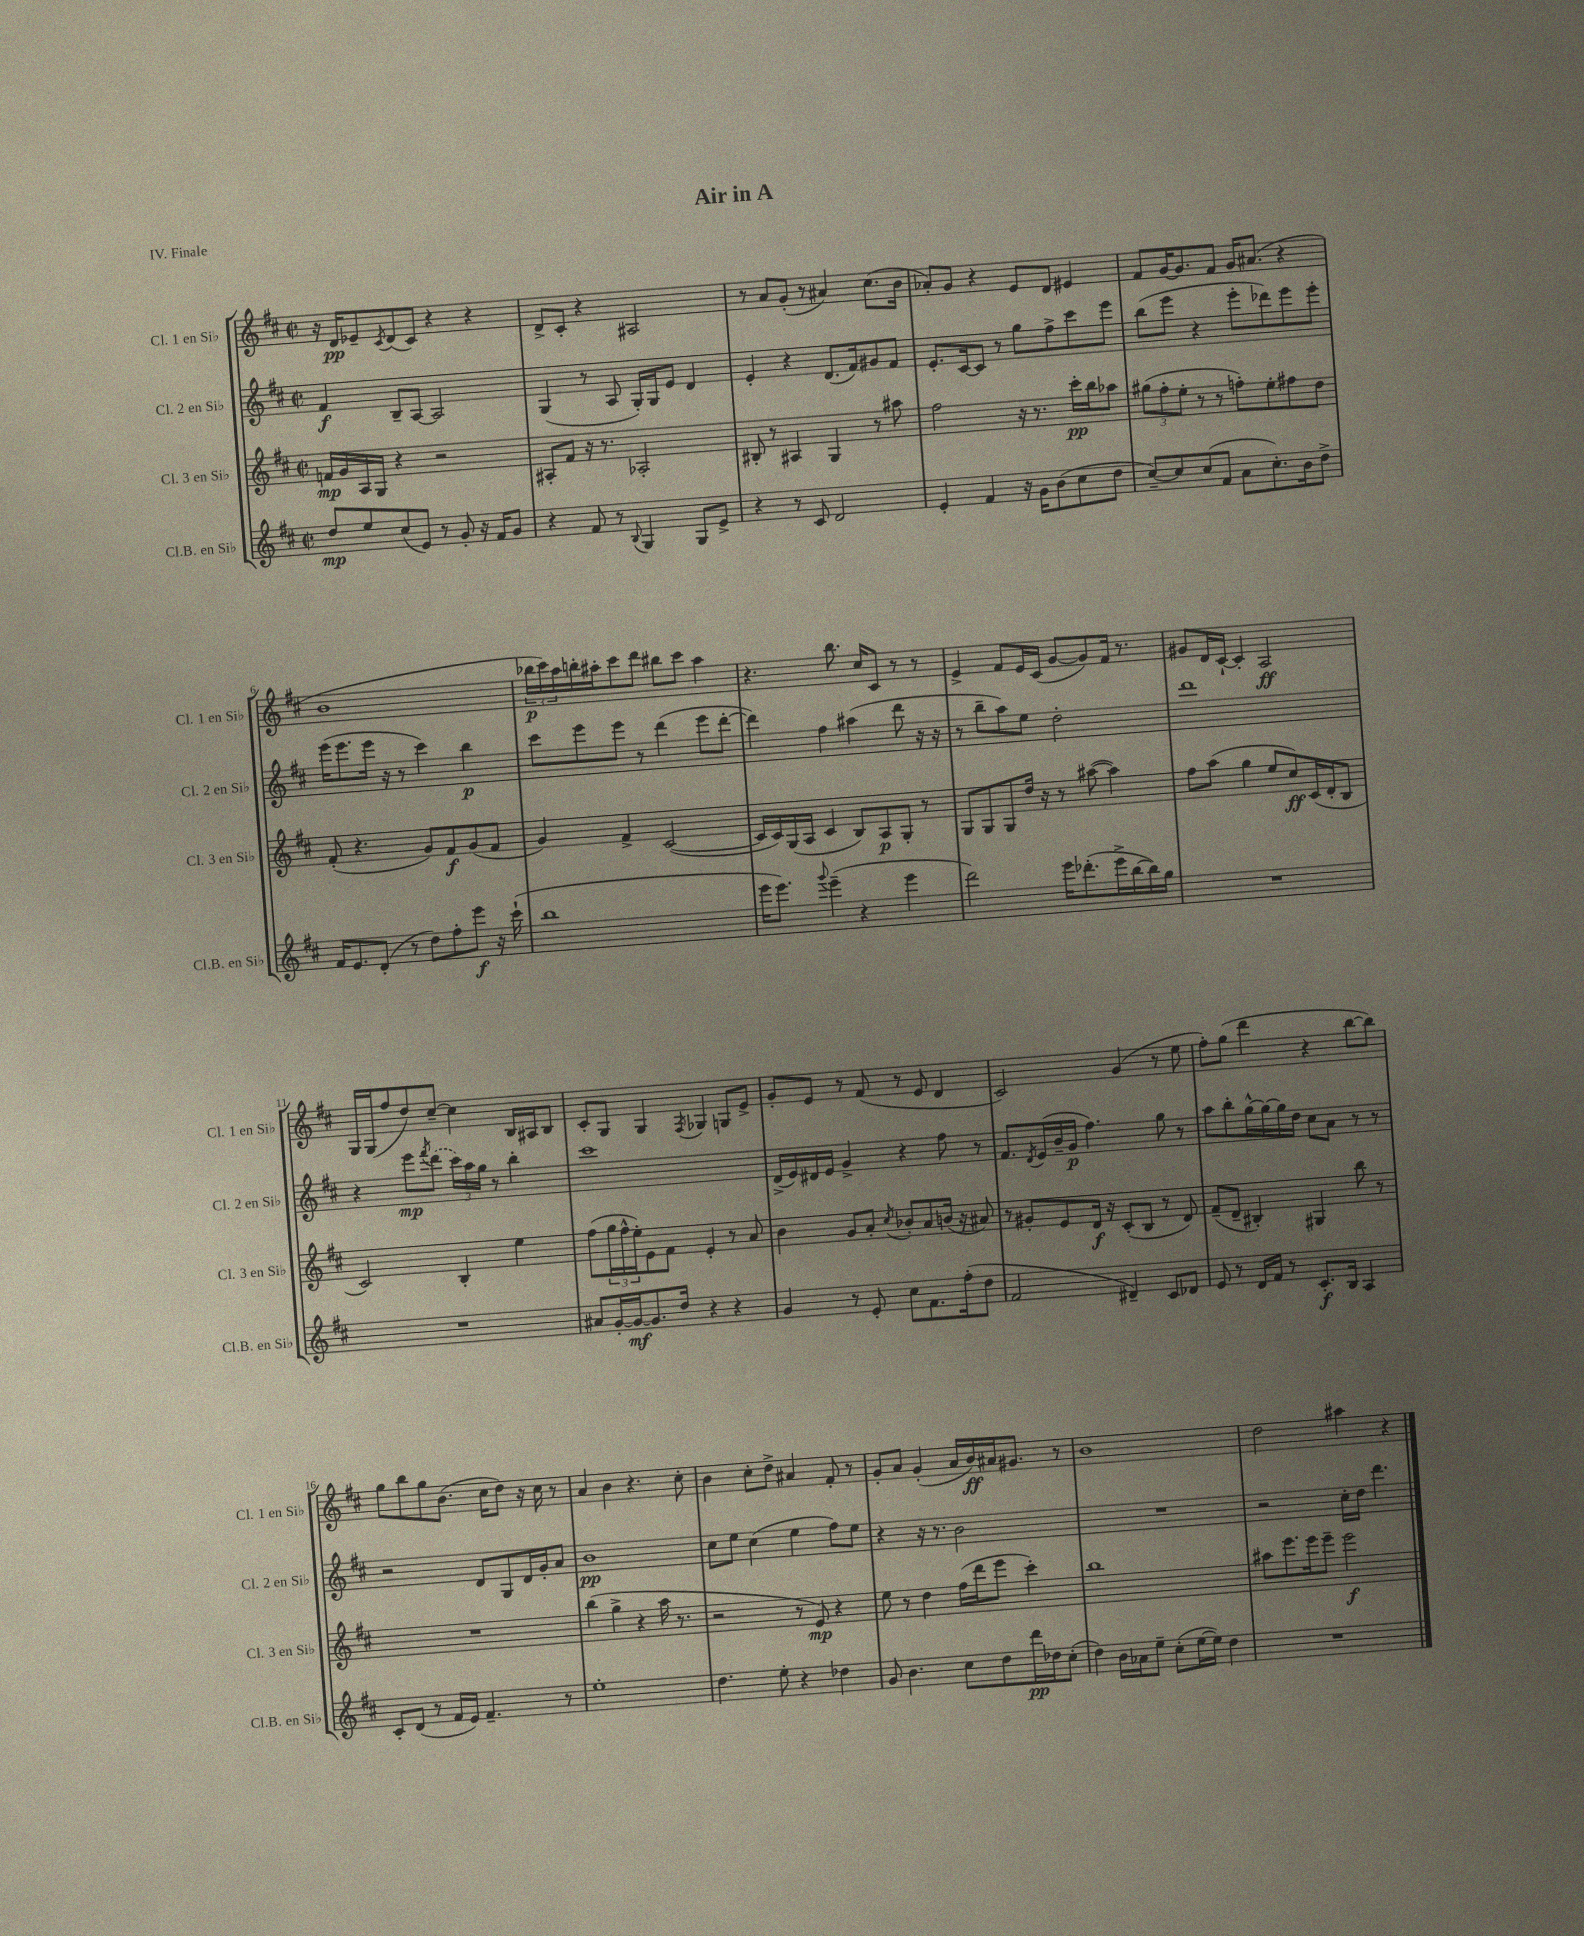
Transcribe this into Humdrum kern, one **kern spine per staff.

**kern	**dynam	**kern	**dynam	**kern	**dynam	**kern	**dynam
*part4	*part4	*part3	*part3	*part2	*part2	*part1	*part1
*staff4	*staff4	*staff3	*staff3	*staff2	*staff2	*staff1	*staff1
*I"Cl.B. en Si♭	*	*I"Cl. 3 en Si♭	*	*I"Cl. 2 en Si♭	*	*I"Cl. 1 en Si♭	*
*I'Cl.B. en Si♭	*	*I'Cl. 3 en Si♭	*	*I'Cl. 2 en Si♭	*	*I'Cl. 1 en Si♭	*
*clefG2	*	*clefG2	*	*clefG2	*	*clefG2	*
*k[f#c#]	*	*k[f#c#]	*	*k[f#c#]	*	*k[f#c#]	*
*M2/2	*	*M2/2	*	*M2/2	*	*M2/2	*
*met(c|)	*	*met(c|)	*	*met(c|)	*	*met(c|)	*
=1	=1	=1	=1	=1	=1	=1	=1
8dd/L	mp	16fn/LL	mp	4f#/	f	16r	.
.	.	16g/	.	.	.	16d/KL	pp
8ee/	.	16A/	.	.	.	8e-X~/	.
.	.	16G/JJ	.	.	.	.	.
.	.	.	.	.	.	8qc#/	.
(8cc#/	.	4r	.	8B~/L	.	(8d/	.
8e/J)	.	.	.	[8A/J	.	8c#/J)	.
8r	.	2r	.	2A/]	.	4r	.
8g'/	.	.	.	.	.	.	.
16r	.	.	.	.	.	4r	.
16f#/KL	.	.	.	.	.	.	.
8g/J	.	.	.	.	.	.	.
=2	=2	=2	=2	=2	=2	=2	=2
4r	.	8A#X'/L	.	(4G/	.	8d^/L	.
.	.	8f#/J	.	.	.	8c#'/J	.
8f#/	.	16r	.	8r	.	4r	.
.	.	8.r	.	.	.	.	.
8r	.	.	.	8A/	.	.	.
8qqB/	.	.	.	.	.	.	.
4G/	.	2A-X'/	.	16G'/LL)	.	2A#X/	.
.	.	.	.	16G/J	.	.	.
.	.	.	.	8e/J	.	.	.
8G/L	.	.	.	4d/	.	.	.
8e^/J	.	.	.	.	.	.	.
=3	=3	=3	=3	=3	=3	=3	=3
4r	.	8B#X'/	.	4e'/	.	8r	.
.	.	8r	.	.	.	8a/L	.
8r	.	4A#X/	.	4r	.	(8g'/J	.
8c#/	.	.	.	.	.	8r	.
2d/	.	4G/	.	(8.d/L	.	4a#X/)	.
.	.	.	.	16f#/k)	.	.	.
.	.	8r	.	8g#X/	.	(8.cc#\L	.
.	.	8aa#X\	.	8f#/J	.	.	.
.	.	.	.	.	.	16b\Jk	.
=4	=4	=4	=4	=4	=4	=4	=4
4e'/	.	2ff#\	.	8.e'/L	.	8a-X'/L)	.
.	.	.	.	.	.	8g/J	.
.	.	.	.	[16c#/k	.	.	.
4f#/	.	.	.	8c#/J]	.	4r	.
.	.	.	.	8r	.	.	.
16r	.	16r	.	8gg\L	.	8e/L	.
16g\KL	.	8.r	.	.	.	.	.
(8b\	.	.	.	8ff#^\	.	8d/J	.
8cc#\	.	16ccc#'\LL	pp	8ccc#\	.	4e#X/	.
.	.	16bb\J	.	.	.	.	.
8dd\J	.	8aa-X\J	.	8eee\J	.	.	.
=5	=5	=5	=5	=5	=5	=5	=5
[8cc#~/L)	.	(12gg#X\L	.	(8bb\L	.	8f#/L	.
.	.	12ff#'\	.	.	.	.	.
8cc#/]	.	.	.	8eee\J	.	[16g/K	.
.	.	12ee'\J	.	.	.	.	.
.	.	.	.	.	.	8.g/]	.
(8cc#/	.	8r	.	4r	.	.	.
8f#/J	.	8r	.	.	.	8f#/J	.
8a\L	.	8ffn'\L)	.	8eee'\L	.	16g/KL	.
.	.	.	.	.	.	(8.a#X/J	.
8.cc#'\)	.	8ee'\	.	8ddd-X\)	.	.	.
.	.	8ff#X\	.	8eee\	.	4r	.
16b\k	.	.	.	.	.	.	.
8dd^\J	.	8dd\J	.	8eee'\J	.	.	.
!!LO:LB:g=z
=6	=6	=6	=6	=6	=6	=6	=6
16f#/KL	.	(8f#'/	.	(16eee\KL	.	1b	.
8.e/	.	.	.	8.eee\	.	.	.
.	.	4.r	.	.	.	.	.
(8d'/J	.	.	.	16eee\Jk	.	.	.
.	.	.	.	16r	.	.	.
8r	.	.	.	8r	.	.	.
8dd\L)	.	8g/L)	.	4ccc#\)	.	.	.
8ff#'\	.	8f#/	f	.	.	.	.
8eee\J	f	(8g/	.	4bb\	p	.	.
16r	.	8f#/J	.	.	.	.	.
(16ccc#`\	.	.	.	.	.	.	.
=7	=7	=7	=7	=7	=7	=7	=7
1bb	.	4g/)	.	8ccc#\L	.	24bb-X\LL	p
.	.	.	.	.	.	24ccc#\)	.
.	.	.	.	.	.	24aa\	.
.	.	.	.	8eee\	.	16bbn'\	.
.	.	.	.	.	.	16aa#X'\J	.
.	.	4f#^/	.	8eee\J	.	8ccc#\	.
.	.	.	.	8r	.	8ddd\J	.
.	.	([2c#/	.	(4ddd\	.	8bb#X\L	.
.	.	.	.	.	.	8ccc#\J	.
.	.	.	.	8eee\L	.	4aa#\	.
.	.	.	.	[8ddd'\J	.	.	.
=8	=8	=8	=8	=8	=8	=8	=8
16eee\KL	.	16c#/LL]	.	4ddd\])	.	4.r	.
8.eee\J)	.	16c#/)	.	.	.	.	.
.	.	(16G/	.	.	.	.	.
.	.	16A/JJ	.	.	.	.	.
8qqggg/	.	.	.	.	.	.	.
(4eee~\	.	4c#/	.	4ff#\	.	.	.
.	.	.	.	.	.	8.bb\	.
4r	.	8B/L)	.	(4aa#X\	.	.	.
.	.	.	.	.	.	16cc#/KL	.
.	.	8A/	p	.	.	8c#/J	.
4eee\	.	8G'/J	.	8ddd\	.	8r	.
.	.	8r	.	16r	.	8r	.
.	.	.	.	16r	.	.	.
=9	=9	=9	=9	=9	=9	=9	=9
2ddd\)	.	8G/L	.	8r	.	4e^/	.
.	.	8G/	.	8bb~\L	.	.	.
.	.	8G/	.	8aa\)	.	8f#/L	.
.	.	16dd/Jk	.	8ee\J	.	16e/L	.
.	.	16r	.	.	.	(16c#/JJ	.
16eee\KL	.	8r	.	2dd'\	.	[8g/L	.
(8.ddd-X'\	.	.	.	.	.	.	.
.	.	([8aa#X\	.	.	.	8g/])	.
16eee^\L	.	4aa#\])	.	.	.	16f#/Jk	.
[16bb\	.	.	.	.	.	8.r	.
16bb\])	.	.	.	.	.	.	.
16gg\JJ	.	.	.	.	.	.	.
=10	=10	=10	=10	=10	=10	=10	=10
1r	.	8ff#\L	.	1ddd	.	8g#X/L	.
.	.	(8aa\J	.	.	.	16d/L	.
.	.	.	.	.	.	[16c#`/JJ	.
.	.	4gg\	.	.	.	4c#'/]	.
.	.	8ee/L	.	.	.	2A/	ff
.	.	8cc#/)	ff	.	.	.	.
.	.	(16c#/L	.	.	.	.	.
.	.	16d'/J	.	.	.	.	.
.	.	8B/J	.	.	.	.	.
!!LO:LB:g=z
=11	=11	=11	=11	=11	=11	=11	=11
1r	.	2c#/)	.	4r	.	16G/LL	.
.	.	.	.	.	.	(16G/J	.
.	.	.	.	.	.	8ff#/	.
.	.	.	.	8eee\L	mp	8dd/)	.
.	.	.	.	8qfff#/	.	.	.
.	.	.	.	(8ddd\J	.	[8cc#~/J	.
.	.	4B'/	.	24ccc#\LL)	.	4cc#\]	.
.	.	.	.	24aa\	.	.	.
.	.	.	.	24gg\JJ	.	.	.
.	.	.	.	8r	.	.	.
.	.	4ee\	.	4bb'\	.	16B/LL	.
.	.	.	.	.	.	16A#X/J	.
.	.	.	.	.	.	8B/J	.
=12	=12	=12	=12	=12	=12	=12	=12
8a#X/L	.	(8ff#\L	.	1ccc#	.	8c#'/L	.
[16g'/L	.	24gg\L	.	.	.	8G/J	.
.	.	24ff#^^\	.	.	.	.	.
16g/J_	mf	.	.	.	.	.	.
.	.	24ee'\J)	.	.	.	.	.
8.g/]	.	8e\	.	.	.	4G/	.
.	.	8f#\J	.	.	.	.	.
16dd/Jk	.	.	.	.	.	.	.
.	.	.	.	.	.	8qF#/	.
4r	.	4e'/	.	.	.	4G-X/	.
4r	.	8r	.	.	.	8Gn/L	.
.	.	8a/	.	.	.	8e^/J	.
=13	=13	=13	=13	=13	=13	=13	=13
4g/	.	4b\	.	(16d^/LL	.	8g'/L	.
.	.	.	.	16e/)	.	.	.
.	.	.	.	16d#X/	.	8e/J	.
.	.	.	.	16e/JJ	.	.	.
8r	.	8g/L	.	4g^/	.	8r	.
8e'/	.	8a'/J	.	.	.	(8f#/	.
.	.	8qcc#/	.	.	.	.	.
8cc#\L	.	8b-X'/L	.	4r	.	8r	.
8.f#\	.	8a/	.	.	.	8e/	.
.	.	(16bn/Jk	.	8ff#\	.	4d/	.
(16ff#'\k	.	16r	.	.	.	.	.
8dd\J	.	8a#X/)	.	8r	.	.	.
=14	=14	=14	=14	=14	=14	=14	=14
2f#/	.	8r	.	8.f#/L	.	2c#/)	.
.	.	8g#X'/L	.	.	.	.	.
.	.	.	.	8qd/	.	.	.
.	.	.	.	(16e/L	.	.	.
.	.	8e/	.	16b~/	.	.	.
.	.	.	.	16g/JJ	p	.	.
.	.	16d/Jk	f	4.ff#\)	.	.	.
.	.	16r	.	.	.	.	.
4d#X~/)	.	(8c#'/L	.	.	.	(4g/	.
.	.	8B/J	.	.	.	.	.
8c#/L	.	8r	.	8gg\	.	8r	.
8d-X/J	.	8d/)	.	8r	.	8ee\	.
=15	=15	=15	=15	=15	=15	=15	=15
8e/	.	(8f#~/L	.	8aa\L	.	8ff#'\L)	.
8r	.	8d~/J	.	8bb'\	.	(8gg\J	.
16d/LL	.	4B#X'/)	.	[16gg^^\L	.	4ddd\	.
16f#/JJ	.	.	.	16gg\_	.	.	.
8r	.	.	.	16gg\]	.	.	.
.	.	.	.	16dd\JJ	.	.	.
8.c#'/L	f	4G#X/	.	8cc#\L	.	4r	.
.	.	.	.	8a\J	.	.	.
16B/Jk	.	.	.	.	.	.	.
4A/	.	8bb\	.	8r	.	[8bb\L	.
.	.	8r	.	8r	.	8bb\J])	.
!!LO:LB:g=z
=16	=16	=16	=16	=16	=16	=16	=16
8c#'/L	.	1r	.	2r	.	8gg\L	.
(8d/J	.	.	.	.	.	8bb\	.
8r	.	.	.	.	.	8gg\	.
16f#/LL	.	.	.	.	.	(8.b\J	.
16e/JJ)	.	.	.	.	.	.	.
4.f#~/	.	.	.	8d/L	.	.	.
.	.	.	.	.	.	16cc#\KL	.
.	.	.	.	8G/	.	8dd\J)	.
.	.	.	.	16d/L	.	16r	.
.	.	.	.	16g'/J	.	16cc#\	.
8r	.	.	.	8a/J	.	8r	.
=17	=17	=17	=17	=17	=17	=17	=17
1ee'	.	(4bb\	.	1b	pp	4a/	.
.	.	4gg^\	.	.	.	4b\	.
.	.	4r	.	.	.	4.r	.
.	.	16aa\	.	.	.	.	.
.	.	8.r	.	.	.	.	.
.	.	.	.	.	.	8cc#'\	.
=18	=18	=18	=18	=18	=18	=18	=18
4.dd\	.	2r	.	8cc#\L	.	4b\	.
.	.	.	.	8ee\J	.	.	.
.	.	.	.	(4cc#\	.	8cc#'\L	.
8ee'\	.	.	.	.	.	8dd^\J	.
4r	.	8r	.	4ee\	.	4a#X/	.
.	.	8e/)	mp	.	.	.	.
4dd-X\	.	4r	.	8ff#\L)	.	8f#'/	.
.	.	.	.	8ee\J	.	8r	.
=19	=19	=19	=19	=19	=19	=19	=19
8g/	.	8ee\	.	4r	.	8g'/L	.
4.b\	.	8r	.	.	.	8a/J	.
.	.	4dd\	.	16r	.	(4g'/	.
.	.	.	.	8.r	.	.	.
8cc#\L	.	(16ff#\LL	.	2b\	.	16a/LL	.
.	.	16ddd\J	.	.	.	16b/)	ff
8dd\	.	8eee\J	.	.	.	16a#X/J	.
.	.	.	.	.	.	8.g#X/J	.
16ddd\L	pp	4ccc#'\)	.	.	.	.	.
16dd-X\J	.	.	.	.	.	.	.
(8cc#'\J	.	.	.	.	.	8r	.
=20	=20	=20	=20	=20	=20	=20	=20
4dd\)	.	1bb	.	1r	.	1b	.
16b\LL	.	.	.	.	.	.	.
16a-X\J	.	.	.	.	.	.	.
8ee~\J	.	.	.	.	.	.	.
(8cc#'\L	.	.	.	.	.	.	.
[16ee\L	.	.	.	.	.	.	.
16ee\JJ])	.	.	.	.	.	.	.
4dd\	.	.	.	.	.	.	.
=21	=21	=21	=21	=21	=21	=21	=21
1r	.	8aa#X\L	.	2r	.	2dd\	.
.	.	8.eee\	.	.	.	.	.
.	.	16eee\k	.	.	.	.	.
.	.	8eee~\J	.	.	.	.	.
.	.	2eee\	f	16cc#'\LL	.	4aa#X\	.
.	.	.	.	16dd\JJ	.	.	.
.	.	.	.	4.ddd\	.	.	.
.	.	.	.	.	.	4r	.
==	==	==	==	==	==	==	==
*-	*-	*-	*-	*-	*-	*-	*-
